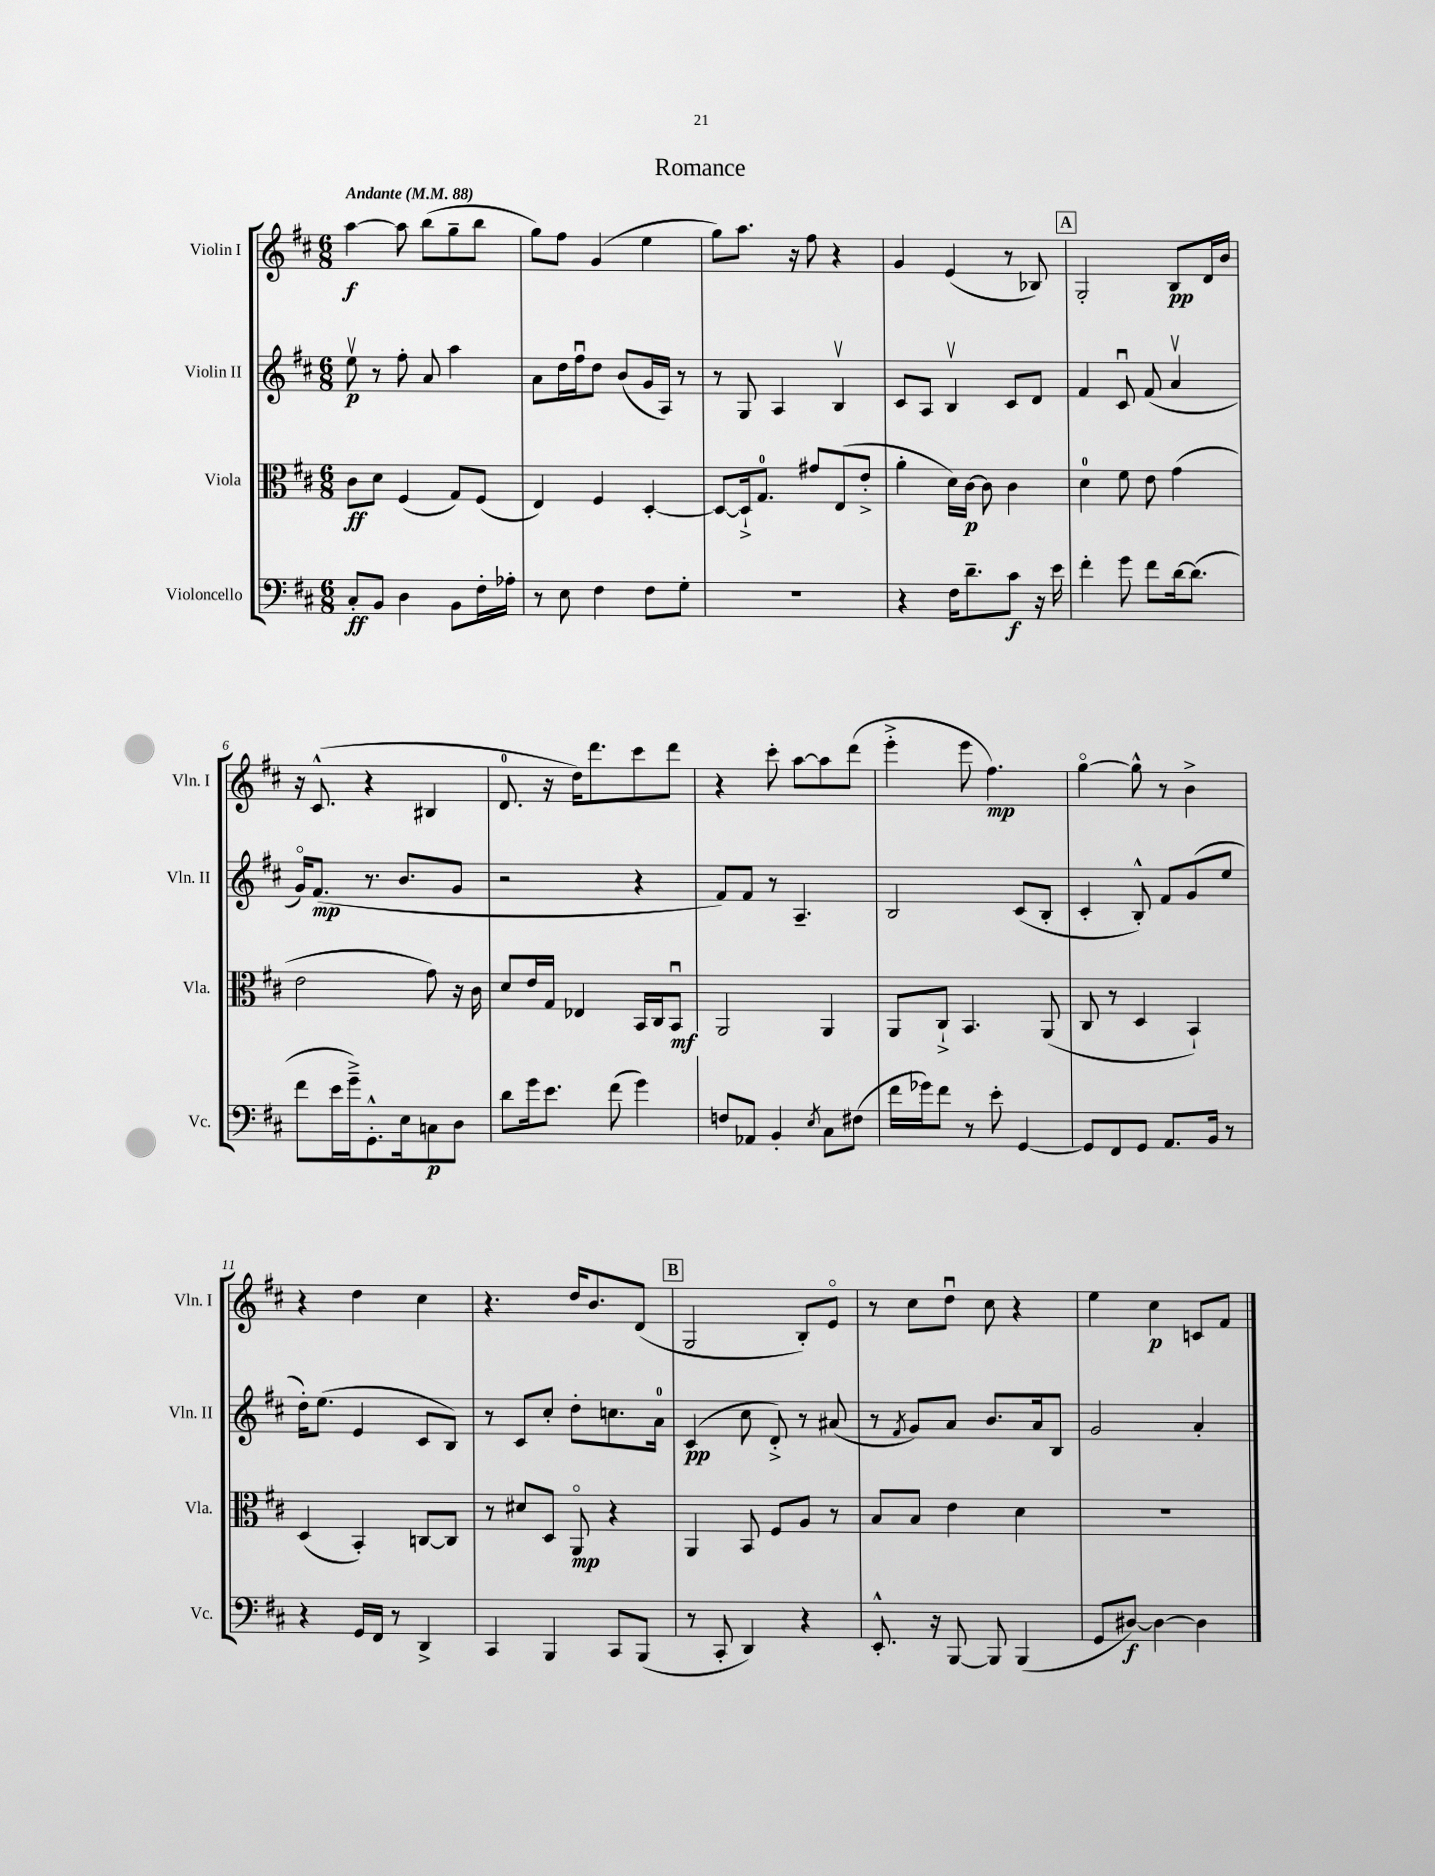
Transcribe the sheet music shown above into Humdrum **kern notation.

**kern	**kern	**kern	**kern
*staff4	*staff3	*staff2	*staff1
*clefF4	*clefC3	*clefG2	*clefG2
*k[f#c#]	*k[f#c#]	*k[f#c#]	*k[f#c#]
*M6/8	*M6/8	*M6/8	*M6/8
*MM88	*MM88	*MM88	*MM88
8C#'/L	8c#\L	8eev\	[4aa\
8BB/J	8d\J	8r	.
4D\	(4F#/	8ff#'\	8aa\]
.	.	8a/	(8bb\L
8BB\L	8G/L)	4aa\	8gg~\
16F#'\L	(8F#/J	.	8bb\J
16A-'\JJ	.	.	.
=	=	=	=
8r	4E/)	8a\L	8gg\L)
8E\	.	16dd\L	8ff#\J
.	.	16ff#u\J	.
4F#\	4F#/	8dd\J	(4g/
.	.	(8b/L	.
8F#\L	[4D'/	16g/L	4ee\
.	.	16A/JJ)	.
8G'\J	.	8r	.
=	=	=	=
2.r	8D/_L	8r	8gg\L)
.	16D`^/]k	8G/	8.aa\J
.	8.G/J	.	.
.	.	4A/	.
.	.	.	16r
.	8g#/L	.	8ff#\
.	(8E/	4Bv/	4r
.	8e'^/J	.	.
=	=	=	=
4r	4a'\	8c#/L	4g/
.	.	8A/J	.
16F#\LK	16d\LL)	4Bv/	(4e/
8.d~\	[16c#\JJ	.	.
.	8c#\]	.	.
8c#\J	4c#\	8c#/L	8r
16r	.	8d/J	8B-/)
16e\	.	.	.
=	=	=	=
4f#'\	4d\	4f#/	2G'/
8g\	8f#\	8c#u/	.
8f#\L	8e\	(8f#/	.
[16d\k	(4g\	4av/	8B/L
(8.d\]J	.	.	.
.	.	.	16d/L
.	.	.	16b/JJ
=	=	=	=
8f#\L	2e\	16go/LK)	16r
.	.	(8.f#/J	(8.c#^^/
16e\L	.	.	.
16g~^\J)	.	.	.
8.GG'^^\	.	8.r	4r
16E\k	.	8.b/L	.
8C\	8g\)	.	4B#/
8D\J	16r	8g/J	.
.	16c#\	.	.
=	=	=	=
8d\L	8d/L	2r	8.d/
16g\k	16e/L	.	.
8.e\J	16G/JJ	.	16r
.	4E-/	.	16dd\LK)
.	.	.	8.ddd\
(8f#\	.	.	.
4g\)	16BB/LL	4r	8ccc#\
.	16C#/J	.	.
.	8BBu/J	.	8ddd\J
=	=	=	=
8F/L	2AA/	8f#/L)	4r
8AA-/J	.	8f#/J	.
4BB'/	.	8r	8ccc#'\
.	.	4.A~/	[8aa\L
8qE/	.	.	.
8C#\L	4AA/	.	8aa\]
(8F#\J	.	.	(8ddd\J
=	=	=	=
16f#\LL	8AA/L	2B/	4eee'^\
16g-\J)	.	.	.
8f#\J	8C#`^/J	.	.
8r	4.BB/	.	8eee\
8e'\	.	.	4.ff#\)
[4GG/	.	(8c#/L	.
.	(8AA/	8B'/J	.
=	=	=	=
8GG/]L	8C#/	4c#'/	[4ggo\
8FF#/	8r	.	.
8GG/J	4D/	8B'^^/)	8gg^^\]
8.AA/L	.	8f#/L	8r
.	4BB`/)	(8g/	4b^\
16BB/Jk	.	.	.
8r	.	8ee/J	.
=	=	=	=
4r	(4D/	16dd'\LK)	4r
.	.	(8.ee\J	.
16GG/LL	4BB'/)	4e/	4dd\
16FF#/JJ	.	.	.
8r	.	.	.
4DD^/	[8C/L	8c#/L	4cc#\
.	8C/]J	8B/J)	.
=	=	=	=
4CC#/	8r	8r	4.r
.	8d#/L	8c#/L	.
4BBB/	8D/J	8cc#'/J	.
.	8AAo/	8dd'\L	16dd/LK
.	.	.	8.b/
8CC#/L	4r	8.cc\	.
(8BBB/J	.	.	(8d/J
.	.	16a\Jk	.
=	=	=	=
8r	4AA/	(4c#/	2G/
8CC#'/	.	.	.
4DD/)	8BB/	8cc#\	.
.	8F#/L	8d'^/)	.
4r	8A/J	8r	8B'/L)
.	8r	(8a#/	8eo/J
=	=	=	=
8.EE'^^/	8B/L	8r	8r
.	.	8qf#/	.
.	8B/J	8g/L)	8cc#\L
16r	.	.	.
[8BBB/	4e\	8a/J	8ddu\J
8BBB/]	.	8.b/L	8cc#\
(4BBB/	4d\	.	4r
.	.	16a/k	.
.	.	8B/J	.
=	=	=	=
8GG/L	2.r	2g/	4ee\
[8D#/J)	.	.	.
4D#\_	.	.	4cc#\
4D#\]	.	4a'/	8c/L
.	.	.	8f#/J
==	==	==	==
*-	*-	*-	*-
